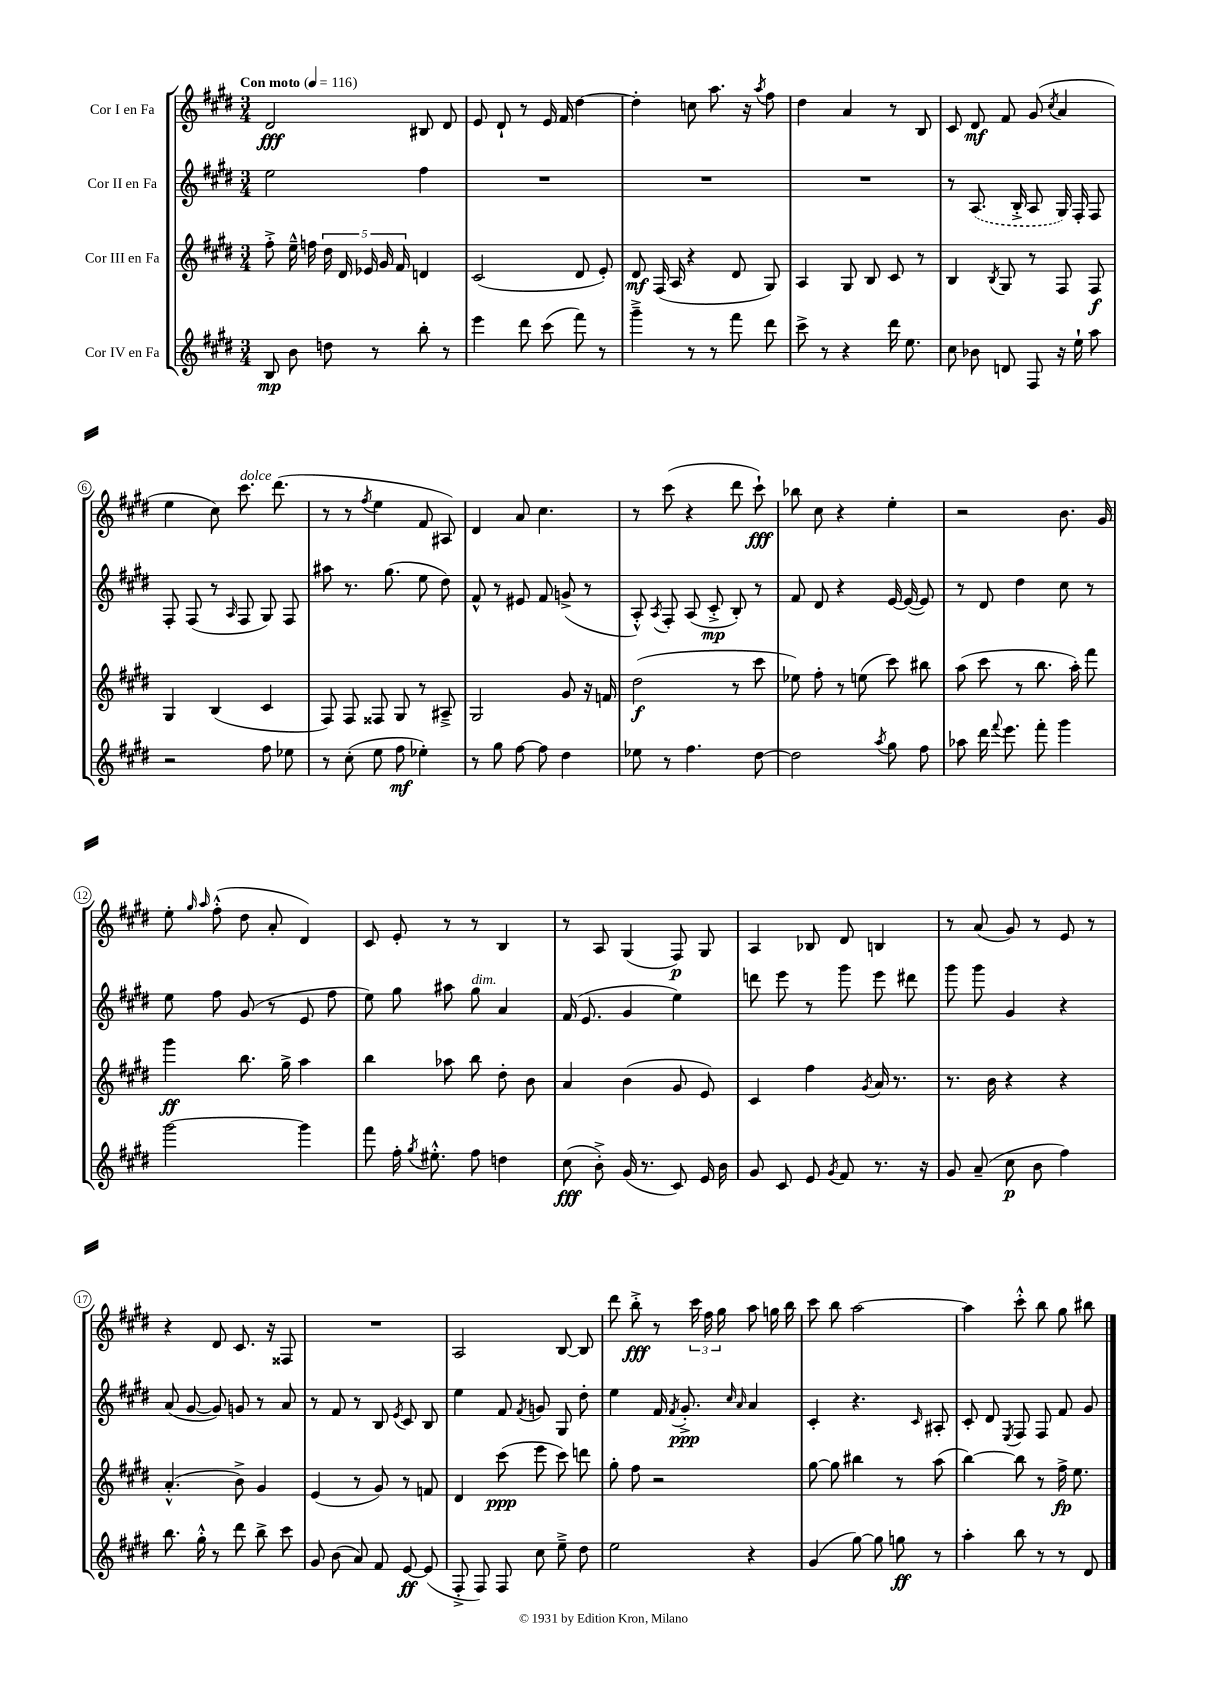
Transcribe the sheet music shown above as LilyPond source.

<<
\new StaffGroup <<
\new Staff = "s0" \with { instrumentName = "Cor I en Fa" } {
    \clef treble \key e \major \numericTimeSignature \time 3/4 \tempo "Con moto" 4 = 116
    \autoBeamOff dis'2\fff bis8 dis'8 |
    e'8 dis'8-! r8 e'16 fis'16 dis''4~ |
    dis''4-. c''8 a''8. r16 \acciaccatura { a''8 } fis''8 |
    dis''4 a'4 r8 b8 |
    cis'8 dis'8\mf fis'8 gis'8( \acciaccatura { cis''8 } a'4 |
    e''4 cis''8) cis'''8.^\markup { \italic "dolce" } dis'''8.( |
    r8 r8 \acciaccatura { fis''8 } e''4 fis'8 ais8) |
    dis'4 a'8 cis''4. |
    r8 cis'''8( r4 dis'''8 cis'''8-!\fff) |
    bes''8 cis''8 r4 e''4-. |
    r2 b'8. gis'16 |
    e''8-. \grace { gis''16 a''16 } fis''8-.-^( dis''8 a'8-. dis'4) |
    cis'8 e'8-. r8 r8 b4 |
    r8 a8 gis4( fis8\p) gis8 |
    a4 bes8 dis'8 b4 |
    r8 a'8( gis'8) r8 e'8 r8 |
    r4 dis'8 cis'8. r16 fisis8 |
    R2. |
    a2 b8~ b8 |
    dis'''8 b''8-.->\fff r8 \tuplet 3/2 { cis'''16 fis''16 gis''16 } a''8 g''16 b''16 |
    cis'''8 b''8 a''2~ |
    a''4 cis'''8-.-^ b''8 gis''8 bis''8 \bar "|." |
}
\new Staff = "s1" \with { instrumentName = "Cor II en Fa" } {
    \clef treble \key e \major \numericTimeSignature \time 3/4
    \autoBeamOff e''2 fis''4 |
    R2. |
    R2. |
    R2. |
    r8 \once \slurDashed a8.( b16-.-> a8 gis16) fis16-. fis8 |
    fis8-. fis8( r8 \grace { a16 } fis8 gis8) fis8 |
    ais''8 r8. gis''8.( e''8 dis''8) |
    fis'8-^ r8 eis'8 fis'8 g'8->( r8 |
    a8-.-^) \acciaccatura { a8 } fis8-. a8( cis'8-.->\mp b8-.) r8 |
    fis'8 dis'8 r4 e'16~ e'16~( e'8) |
    r8 dis'8 dis''4 cis''8 r8 |
    e''8 fis''8 gis'8( r8 e'8 fis''8 |
    e''8) gis''8 ais''8 gis''8^\markup { \italic "dim." } a'4 |
    fis'16( e'8. gis'4 e''4) |
    d'''8 e'''8 r8 gis'''8 e'''8 dis'''8 |
    gis'''8 gis'''8 gis'4 r4 |
    a'8( gis'8~ gis'8) g'8 r8 a'8 |
    r8 fis'8 r8 b8 \acciaccatura { e'8 } cis'8 b8 |
    e''4 fis'8 \acciaccatura { fis'8 } g'8 gis8 dis''8-. |
    e''4 fis'16 \acciaccatura { fis'8 } gis'8.-.->\ppp \grace { cis''16 a'16 } a'4 |
    cis'4-. r4. \grace { cis'16 } ais8-. |
    cis'8-. dis'8 \acciaccatura { e8 } fis8 fis8 fis'8 gis'8 \bar "|." |
}
\new Staff = "s2" \with { instrumentName = "Cor III en Fa" } {
    \clef treble \key e \major \numericTimeSignature \time 3/4
    \autoBeamOff fis''8-.-> e''16---^ f''16 \tuplet 5/4 { dis''16 dis'16 ees'16 gis'16 fis'16 } d'4 |
    cis'2( dis'8 e'8-.) |
    dis'8\mf fis16( a16 r4 dis'8 gis8) |
    a4 gis8 b8 cis'8 r8 |
    b4 \acciaccatura { b8 } gis8 r8 fis8 fis8\f |
    gis4 b4( cis'4 |
    fis8) fis8 fisis8 gis8 r8 ais8---> |
    gis2 gis'8 r16 f'16 |
    dis''2\f( r8 cis'''8 |
    ees''8) fis''8-. r8 e''8( cis'''8) bis''8 |
    a''8( cis'''8 r8 b''8. a''16-.) fis'''8 |
    gis'''4\ff b''8. gis''16-> a''4 |
    b''4 aes''8 b''8 dis''8-. b'8 |
    a'4 b'4( gis'8 e'8) |
    cis'4 fis''4 \acciaccatura { gis'8 } a'16 r8. |
    r8. b'16 r4 r4 |
    a'4.-.-^( b'8->) gis'4 |
    e'4( r8 gis'8) r8 f'8 |
    dis'4 cis'''8\ppp( e'''8 cis'''8) d'''8 |
    gis''8-. fis''8 r2 |
    gis''8~ gis''8 bis''4 r8 a''8( |
    b''4~) b''8 r8 fis''16->\fp e''8. \bar "|." |
}
\new Staff = "s3" \with { instrumentName = "Cor IV en Fa" } {
    \clef treble \key e \major \numericTimeSignature \time 3/4
    \autoBeamOff b8\mp b'8 d''8 r8 b''8-. r8 |
    e'''4 dis'''8 cis'''8( fis'''8) r8 |
    gis'''4---> r8 r8 fis'''8 dis'''8 |
    cis'''8-> r8 r4 dis'''16 e''8. |
    cis''8 bes'8 d'8 fis8 r16 e''16-! a''8 |
    r2 fis''8 ees''8 |
    r8 cis''8-.( e''8 fis''8\mf ees''4-.) |
    r8 gis''8 fis''8~ fis''8 dis''4 |
    ees''8 r8 fis''4. dis''8~ |
    dis''2 \acciaccatura { a''8 } gis''8 fis''8 |
    aes''8 dis'''16 \appoggiatura { fis'''8 } e'''8. fis'''8-. gis'''4 |
    gis'''2~ gis'''4 |
    fis'''8 fis''16-. \acciaccatura { gis''8 } eis''8.-.-^ fis''8 d''4 |
    cis''8\fff( b'8-.->) gis'16( r8. cis'8) e'16 b'16 |
    gis'8 cis'8 e'8 \acciaccatura { gis'8 } fis'8 r8. r16 |
    gis'8 a'8--( cis''8\p b'8 fis''4) |
    b''8. gis''16-.-^ r8 dis'''8 b''8-> cis'''8 |
    gis'8 b'8( a'8) fis'8 e'8~\ff e'8( |
    fis8-.-> fis8) fis8 cis''8 e''8---> dis''8 |
    e''2 r4 |
    gis'4( gis''8~) gis''8 g''8\ff r8 |
    a''4-. b''8 r8 r8 dis'8 \bar "|." |
}
>>
>>
\layout { \context { \Score \override BarNumber.stencil = #(make-stencil-circler 0.1 0.3 ly:text-interface::print) } }
